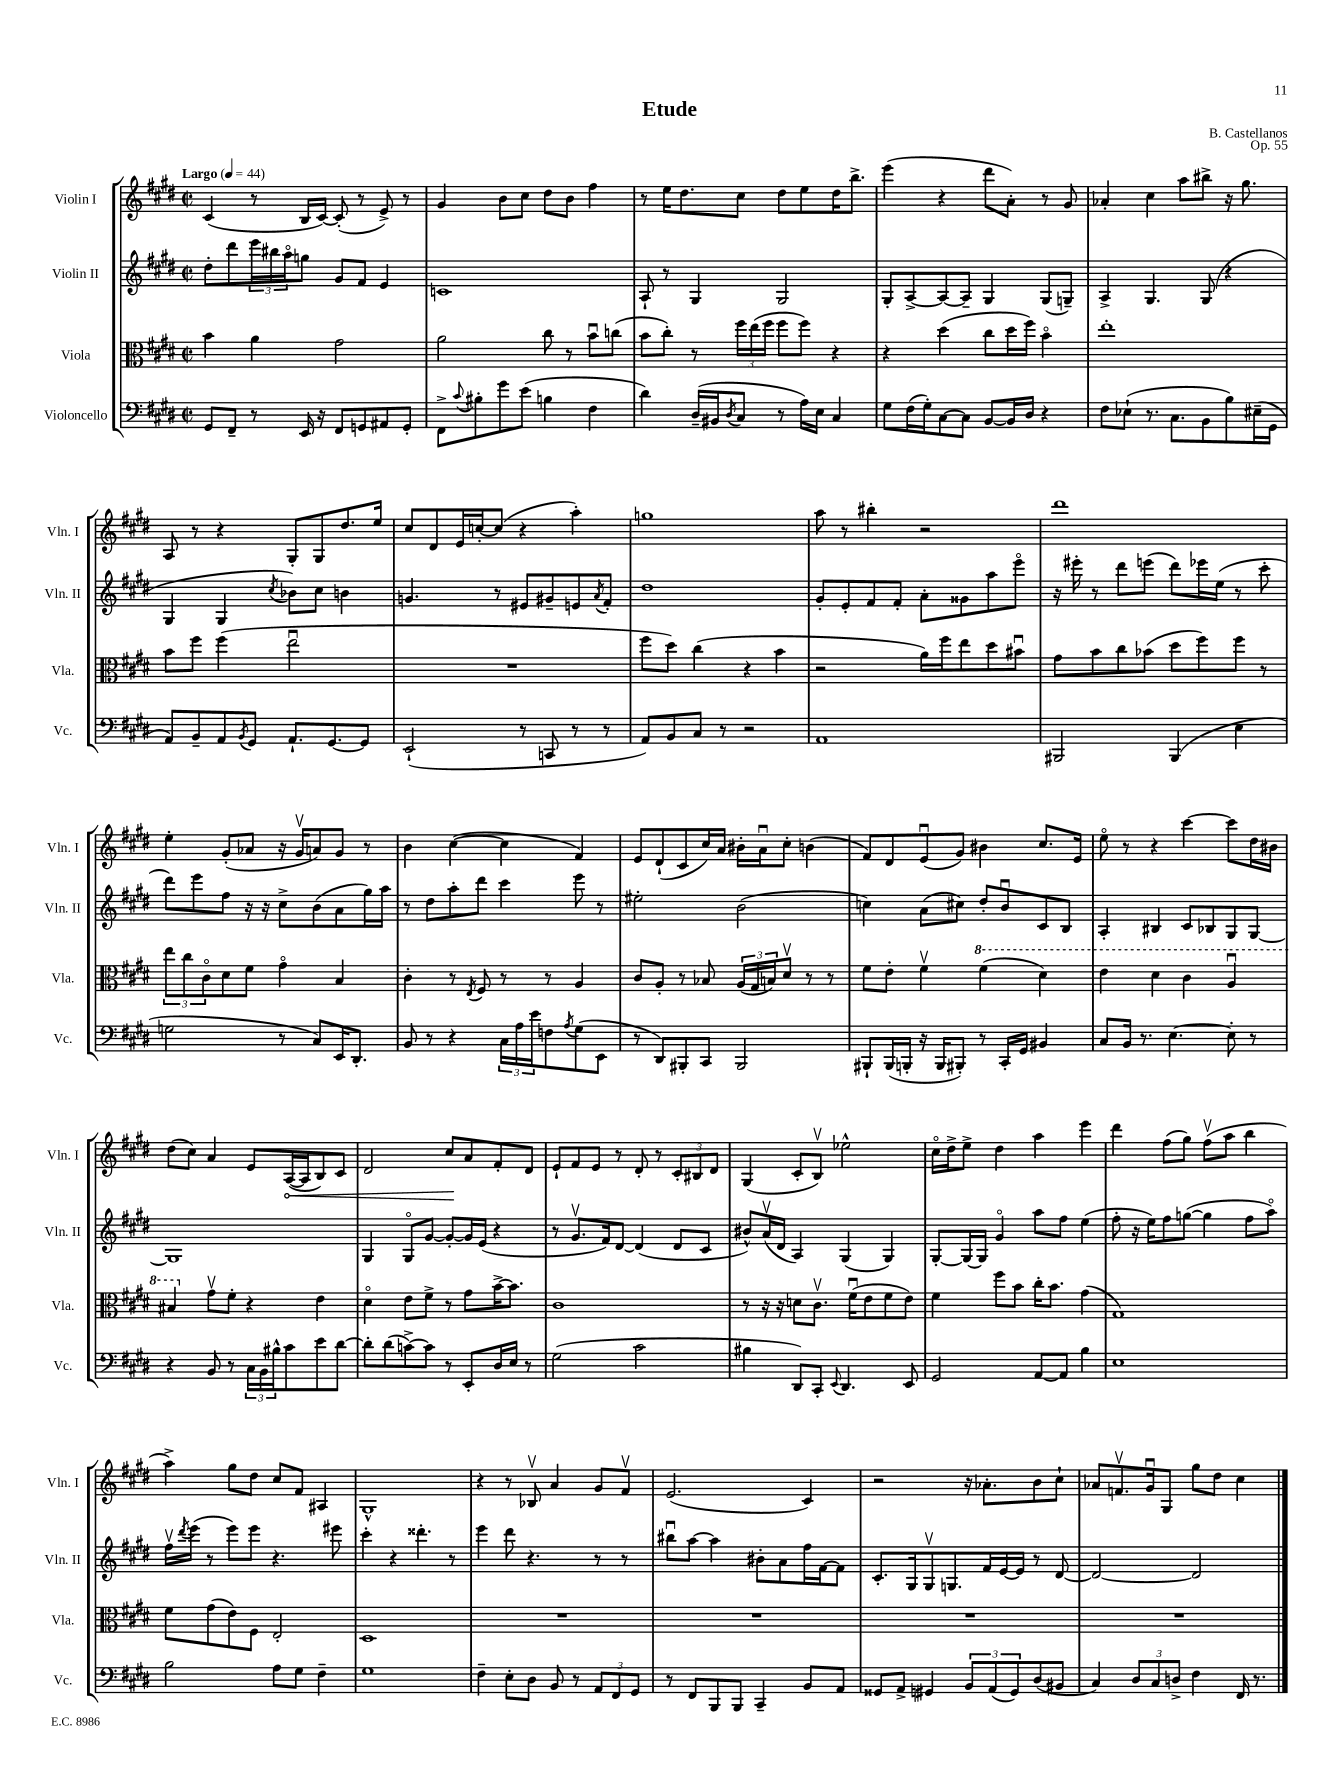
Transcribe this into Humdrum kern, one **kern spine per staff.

**kern	**kern	**kern	**kern
*staff4	*staff3	*staff2	*staff1
*clefF4	*clefC3	*clefG2	*clefG2
*k[f#c#g#d#]	*k[f#c#g#d#]	*k[f#c#g#d#]	*k[f#c#g#d#]
*M2/2	*M2/2	*M2/2	*M2/2
*met(c|)	*met(c|)	*met(c|)	*met(c|)
*MM44	*MM44	*MM44	*MM44
8GG#/L	4b\	8dd#'\L	(4c#/
8FF#~/J	.	8ddd#\	.
8r	4a\	24eee\L	8r
.	.	24bb#\	.
.	.	24aao\J	.
16EE/	.	8gg\J	16B/LL
16r	.	.	[16c#/JJ)
8FF#/L	2g#\	8g#/L	(8c#'/]
8GG/	.	8f#/J	8r
8AA#/	.	4e/	8e^/)
8GG'/J	.	.	8r
=	=	=	=
8FF#^\L	2a\	1c	4g#/
8qqc#/	.	.	.
8B#'\	.	.	.
8g#\	.	.	8b\L
(8e\J	.	.	8cc#\J
4B\	8cc#\	.	8dd#\L
.	8r	.	8b\J
4F#\	8bu\L	.	4ff#\
.	(8cc\J	.	.
=	=	=	=
4d#\)	8b\L	8A`/	8r
.	8cc#'\J)	8r	16ee\LK
.	.	.	8.dd#\
(16D#~/LL	8r	4G#/	.
16BB#/J	.	.	.
8qD#/	.	.	.
8C#/J	24ff#\LL	.	8cc#\J
.	(24ee\	.	.
.	24ff#\JJ	.	.
8r	8ff#\L	2G#/	8dd#\L
16A\LL)	8ff#\J)	.	8ee\
16E\JJ	.	.	.
4C#/	4r	.	16dd#\K
.	.	.	8.bb^\J
=	=	=	=
8G#\L	4r	8G#'/L	(4eee\
(16F#\L	.	[8A^/	.
16G#'\J)	.	.	.
[8C#\	(4dd#\	8A/_	4r
8C#\]J	.	8A~/]J	.
[8BB/L	8cc#\L	4G#/	8ddd#\L
16BB/]L	16dd#\L	.	8a'\J)
16D#/JJ	16ff#\JJ)	.	.
4r	4bo\	(8G#/L	8r
.	.	8G~/J)	8g#/
=	=	=	=
8F#\L	1ee'	4A^/	4a-'/
(8E-`\J	.	.	.
8.r	.	4.G#/	4cc#\
8.C#\L	.	.	.
.	.	.	8aa\L
8BB\	.	(8G#/	8bb#^\J
8B\)	.	4r	16r
.	.	.	8.gg#\
(16E#~\L	.	.	.
16GG#\JJ	.	.	.
=	=	=	=
8AA/L)	8b\L	4G#/	8A/
8BB~/	8ff#\J	.	8r
8AA/	(4ff#\	4G#/	4r
8qBB/	.	.	.
8GG#/J	.	.	.
.	.	8qcc#/	.
8.AA`/L	2eeu\	8b-\L)	8G#'/L
.	.	8cc#\J	8G#/
[8.GG#/	.	.	.
.	.	4b\	8.dd#/
8GG#/]J	.	.	.
.	.	.	16ee/Jk
=	=	=	=
(2EE`/	1r	4.g/	8cc#/L
.	.	.	8d#/
.	.	.	16e/L
.	.	.	[16cc'/J
.	.	8r	(8cc/]J
8r	.	8e#/L	4r
8CC/	.	8g#~/	.
8r	.	8e/	4aa'\)
.	.	8qa/	.
8r	.	8f#'/J	.
=	=	=	=
8AA/L)	8ff#\L	1dd#	1gg
8BB/	8dd#\J)	.	.
8C#/J	(4cc#\	.	.
8r	.	.	.
2r	4r	.	.
.	4b\	.	.
=	=	=	=
1AA	2r	8g#'/L	8aa\
.	.	8e'/	8r
.	.	8f#/	4bb#'\
.	.	8f#'/J	.
.	16a\LL)	8a'\L	2r
.	16ff#\J	.	.
.	8ee\	8g##\	.
.	8dd#\	8aa\	.
.	8b#u\J	8eeeo\J	.
=	=	=	=
2BBB#/	8g#\L	16r	1ddd#
.	.	16eee#'\	.
.	8b\	8r	.
.	8cc#\	8ddd#\L	.
.	(8b-\J	(8eee\J	.
(4BBB#/	8dd#\L	8ddd#\L)	.
.	8ff#\)	16eee-\L	.
.	.	(16ee\JJ	.
4E\	8ff#\J	8r	.
.	8r	8ccc#'\	.
=	=	=	=
2G\	12ee\L	8ddd#\L)	4ee'\
.	12cc#\	.	.
.	.	8eee\	.
.	12c#o\	.	.
.	8d#\	8ff#\J	(8g#'/L
.	8f#\J	16r	8a-/J
.	.	16r	.
8r	4g#o\	8cc#^\L	16r
.	.	.	16g#v/LK
8C#/L)	.	(8b\	8a/)
16EE/K	4B/	8a\	8g#/J
8.DD#'/J	.	.	.
.	.	16gg#\L)	8r
.	.	16aa\JJ	.
=	=	=	=
8BB/	4c#'\	8r	4b\
8r	.	8dd#\L	.
4r	8r	8aa'\	([4cc#\
.	8qE/	.	.
.	8F#/	8ddd#\J	.
24C#\LL	8r	4ccc#\	4cc#\]
24A\	.	.	.
24e\J	.	.	.
8F\	8r	.	.
8qA/	.	.	.
(8G#\	4A/	8eee\	4f#/)
8EE\J	.	8r	.
=	=	=	=
8r	8c#/L	2ee#'\	8e/L
8DD#/L)	8A'/J	.	(8d#`/
8BBB#'/	8r	.	8c#/
8CC#/J	8B-/	.	16cc#/L)
.	.	.	16a/JJ
2BBB#/	(24A/LL	(2b\	16b#'\LL
.	24G#/	.	.
.	.	.	16au\J
.	24B/J)	.	.
.	8d#v/J	.	8cc#'\J
.	8r	.	(4b\
.	8r	.	.
=	=	=	=
8BBB#`/L	8f#\L	4cc\)	8f#/L)
(16BBB#/L	8e'\J	.	8d#/
16BBB'/JJ	.	.	.
16r	4f#v\	(8a\L	(8eu/
16BBB/LK	.	.	.
8BBB#'/J)	.	8cc#\J)	8g#/J)
8r	(4ff#\	8dd#'/L	4b#\
16CC#'/LL	.	8bu/	.
16GG#/JJ	.	.	.
4BB#/	4dd#\)	8c#/	8.cc#/L
.	.	8B/J	.
.	.	.	16e/Jk
=	=	=	=
8C#/L	4ee\	4A'/	8eeo\
16BB/Jk	.	.	8r
8.r	.	.	.
.	4dd#\	4B#/	4r
[4.E\	.	.	.
.	4cc#\	8c#/L	[4ccc#\
.	.	8B-/	.
8E'\]	4au/	8G#/	8ccc#\]L
8r	.	[8G#/J	16dd#\L
.	.	.	16b#\JJ
=	=	=	=
4r	4b#/	1G#]	(8dd#\L
.	.	.	8cc#\J)
8BB/	8g#v\L	.	4a/
8r	8f#'\J	.	.
24C#\LL	4r	.	8e/L
24BB\	.	.	.
24B#^^\J	.	.	.
8c#\	.	.	([16A/L
.	.	.	16A/]J
8e\	4e\	.	8B/)
[8d#\J	.	.	8c#/J
=	=	=	=
8d#'\]L	4d#o\	4G#/	2d#/
(8d#\	.	.	.
[8c^\)	8e\L	8G#o/L	.
8c\]J	8f#^\J	[8g#/J	.
8r	8r	8g#'/_L	8cc#/L
8EE'/L	8g#\L	16g#/]L	8a/
.	.	(16e/JJ	.
16D#/L	[16b^\K	4r	8f#'/
16E/JJ	8.b\]J	.	.
8r	.	.	8d#/J
=	=	=	=
(2G#\	1c#	8r	8e`/L
.	.	8.g#v/L	8f#/
.	.	.	8e/J
.	.	16f#/k)	.
.	.	[8d#/J	8r
2c#\	.	(4d#/]	8d#'/
.	.	.	8r
.	.	8d#/L	12c#'/L
.	.	.	12B#/
.	.	8c#/J	.
.	.	.	12d#/J
=	=	=	=
4B#\	8r	8b#^^/L)	(4G#/
.	16r	(16av/L	.
.	16r	16d#/JJ	.
8DD#/L)	8d\L	4A/)	8c#'/L
8CC#'/J	8.c#v\J	.	8Bv/J)
8qqEE/	.	.	.
4.DD#/	.	(4G#/	2ee-^^\
.	(16f#u\LK	.	.
.	8e\	.	.
.	8f#\	4G#/)	.
8EE/	8e\J)	.	.
=	=	=	=
2GG#/	4f#\	[8G#'/L	16cc#o\LL
.	.	.	16dd#^\J
.	.	16G#/_L	8ee^\J
.	.	16G#/]JJ	.
.	8ff#\L	4g#o/	4dd#\
.	8b\J	.	.
[8AA/L	16cc#'\LK	8aa\L	4aa\
.	8.b\J	.	.
8AA/]J	.	8ff#\J	.
4B\	(4g#\	(4ee\	4eee\
=	=	=	=
1E	1G#)	8ff#'\	4ddd#\
.	.	16r	.
.	.	16ee\LK)	.
.	.	8ff#\	(8ff#\L
.	.	([8gg\J	8gg#\J)
.	.	4gg\]	(8ff#v\L
.	.	.	8aa\J
.	.	8ff#\L	4bb\
.	.	8aao\J)	.
=	=	=	=
2B\	8f#\L	16ff#v\LL	4aa^\)
.	.	8qddd#/	.
.	.	(16eee\JJ	.
.	(8g#\	8r	.
.	8e\)	8eee\L)	8gg#\L
.	8F#\J	8eee\J	8dd#\J
8A\L	2E'/	4.r	8cc#/L
8G#\J	.	.	8f#/J
4F#~\	.	.	4A#/
.	.	8eee#\	.
=	=	=	=
1G#	1D#	4ccc#'\	1G#^^
.	.	4r	.
.	.	4.ddd##'\	.
.	.	8r	.
=	=	=	=
4F#~\	1r	4eee\	4r
8E'\L	.	8ddd#\	8r
8D#\J	.	4.r	8B-v/
8BB/	.	.	4a/
8r	.	.	.
12AA/L	.	8r	8g#/L
12FF#/	.	.	.
.	.	8r	8f#v/J
12GG#/J	.	.	.
=	=	=	=
8r	1r	8bb#u\L	(2.e/
8FF#/L	.	[8aa\J	.
8BBB/	.	4aa\]	.
8BBB/J	.	.	.
4CC#~/	.	8b#'\L	.
.	.	8a\	.
8BB/L	.	16ff#\L	4c#/)
.	.	[16f#\J	.
8AA/J	.	8f#\]J	.
=	=	=	=
8GG##/L	1r	8.c#'/L	2r
8AA^/J	.	.	.
.	.	16G#/k	.
4GG#/	.	8G#v/	.
.	.	8.G/	.
12BB/L	.	.	16r
.	.	16f#/L	8.a-'\L
(12AA/	.	.	.
.	.	[16e/	.
12GG#/)	.	.	.
.	.	16e/]JJ	.
(8D#/	.	8r	8b\
8BB#/J	.	[8d#/	8cc#`\J
=	=	=	=
4C#/)	1r	2d#/_	8a-/L
.	.	.	8.fv/
12D#/L	.	.	.
.	.	.	16g#u/k
12C#/	.	.	.
.	.	.	8G#/J
12D^/J	.	.	.
4F#\	.	2d#/]	8gg#\L
.	.	.	8dd#\J
16FF#/	.	.	4cc#\
8.r	.	.	.
==	==	==	==
*-	*-	*-	*-
